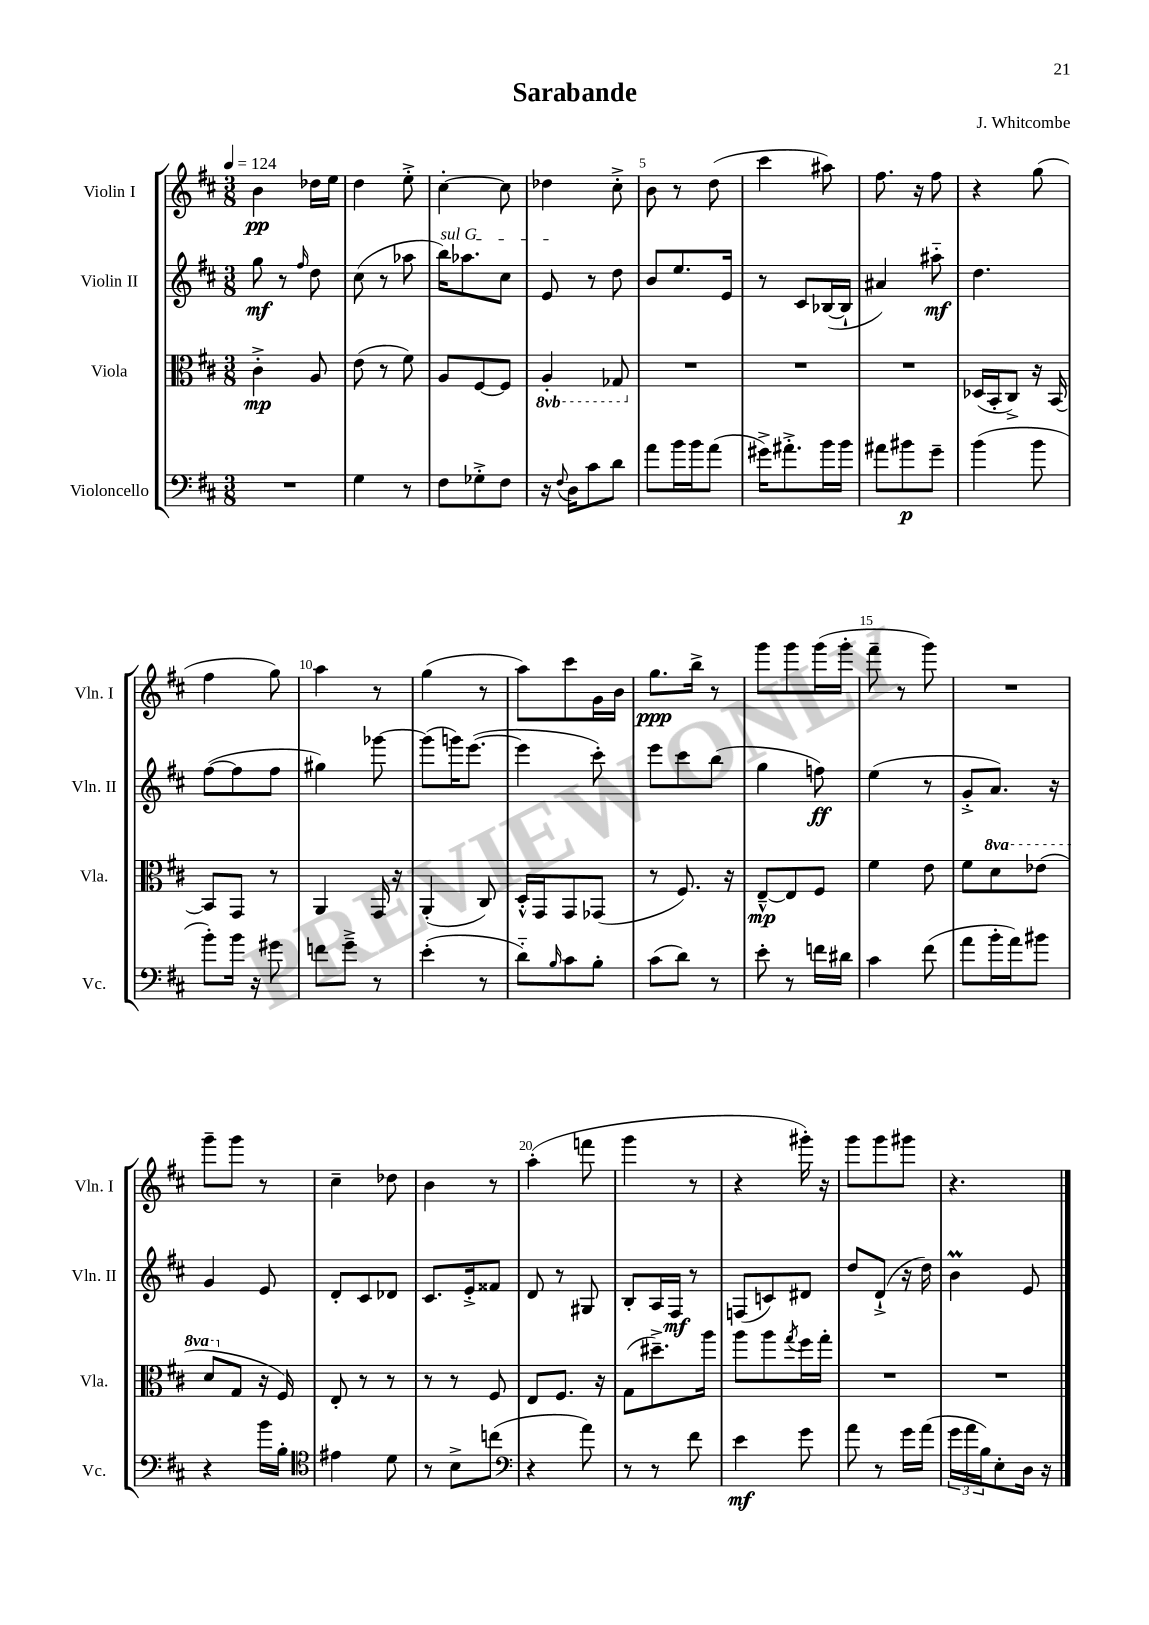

**kern	**kern	**kern	**kern
*staff4	*staff3	*staff2	*staff1
*clefF4	*clefC3	*clefG2	*clefG2
*k[f#c#]	*k[f#c#]	*k[f#c#]	*k[f#c#]
*M3/8	*M3/8	*M3/8	*M3/8
*MM124	*MM124	*MM124	*MM124
4.r	4c#'^	8gg	4b
.	.	8r	.
.	.	16qqff#	.
.	8A	8dd	16dd-
.	.	.	16ee
=	=	=	=
4G	(8e	(8cc#	4dd
.	8r	8r	.
8r	8f#)	8aa-	8ee'^
=	=	=	=
8F#	8A	16bb)	[4cc#'
.	.	8.aa-	.
8G-'^	[8F#	.	.
8F#	8F#]	8cc#	8cc#]
=	=	=	=
16r	4AA'	8e	4dd-
8qqF#	.	.	.
16D	.	.	.
8c#	.	8r	.
8d	8GG-	8dd	8cc#'^
=	=	=	=
8a	4.r	8b	8b
16b	.	8.ee	8r
16b	.	.	.
(8a	.	.	(8dd
.	.	16e	.
=	=	=	=
16g#^)	4.r	8r	4ccc#
8.a#'^	.	.	.
.	.	8c#	.
16b	.	([16B-	8aa#)
16b	.	16B-`]	.
=	=	=	=
8a#	4.r	4a#)	8.ff#
8b#	.	.	.
.	.	.	16r
8g~	.	8aa#'~	8ff#
=	=	=	=
(4b	(16D-	4.dd	4r
.	16BB'	.	.
.	8C#^)	.	.
8b	16r	.	(8gg
.	[16BB	.	.
=	=	=	=
8b')	8BB]	([8ff#	4ff#
16b	8GG	8ff#]	.
16r	.	.	.
8g#	8r	8ff#	8gg)
=	=	=	=
8f	4AA	4gg#)	4aa
8g~^	.	.	.
8r	16GG	[8ggg-	8r
.	16r	.	.
=	=	=	=
(4e'	(4AA'	(8ggg-]	(4gg
.	.	16ggg)	.
.	.	([8.eee	.
8r	8C#)	.	8r
=	=	=	=
8d'~)	16D'^^	4eee]	8aa)
.	16GG	.	.
16qqB	.	.	.
8c#	8GG	.	8ccc#
8B'	(8GG-	8ccc#')	16g
.	.	.	16b
=	=	=	=
(8c#	8r	8eee	8.gg
8d)	8.F#)	8ccc#	.
.	.	.	16bb^
8r	.	(8bb	8r
.	16r	.	.
=	=	=	=
8e'	[8E~^^	4gg	8ggg
8r	8E]	.	8ggg
16f	8F#	8ff)	(16ggg
16d#	.	.	16ggg'
=	=	=	=
4c#	4f#	(4ee	8fff#~
.	.	.	8r
(8f#	8e	8r	8ggg)
=	=	=	=
8a	8f#	8g'^	4.r
16b'	8dd	8.a)	.
16a)	.	.	.
8b#	(8ee-	.	.
.	.	16r	.
=	=	=	=
4r	8dd	4g	8ggg~
.	8G	.	8ggg
16b	16r	8e	8r
16B'	16F#)	.	.
=	=	=	=
*clefC4	*	*	*
4e#	8E'	8d'	4cc#~
.	8r	8c#	.
8d	8r	8d-	8dd-
=	=	=	=
8r	8r	8.c#	4b
8B^	8r	.	.
.	.	16e'^	.
(8cc	8F#	8f##	8r
=	=	=	=
*clefF4	*	*	*
4r	8E	8d	(4aa'
.	8.F#	8r	.
8a)	.	8G#	8fff
.	16r	.	.
=	=	=	=
8r	(8G	8B'	4ggg
8r	8.dd#~^)	16A	.
.	.	16F#	.
8f#	.	8r	8r
.	16aa	.	.
=	=	=	=
4e	8aa	(8F	4r
.	8aa	8c)	.
.	8qgg	.	.
8g	16ff#	8d#	16ggg#')
.	16gg'	.	16r
=	=	=	=
8a	4.r	8dd	8ggg
8r	.	(8d`^	8ggg
16g	.	16r	8ggg#
(16a	.	16dd)	.
=	=	=	=
24g	4.r	4b	4.r
24a	.	.	.
24B)	.	.	.
8E'	.	.	.
16D	.	8e	.
16r	.	.	.
==	==	==	==
*-	*-	*-	*-
